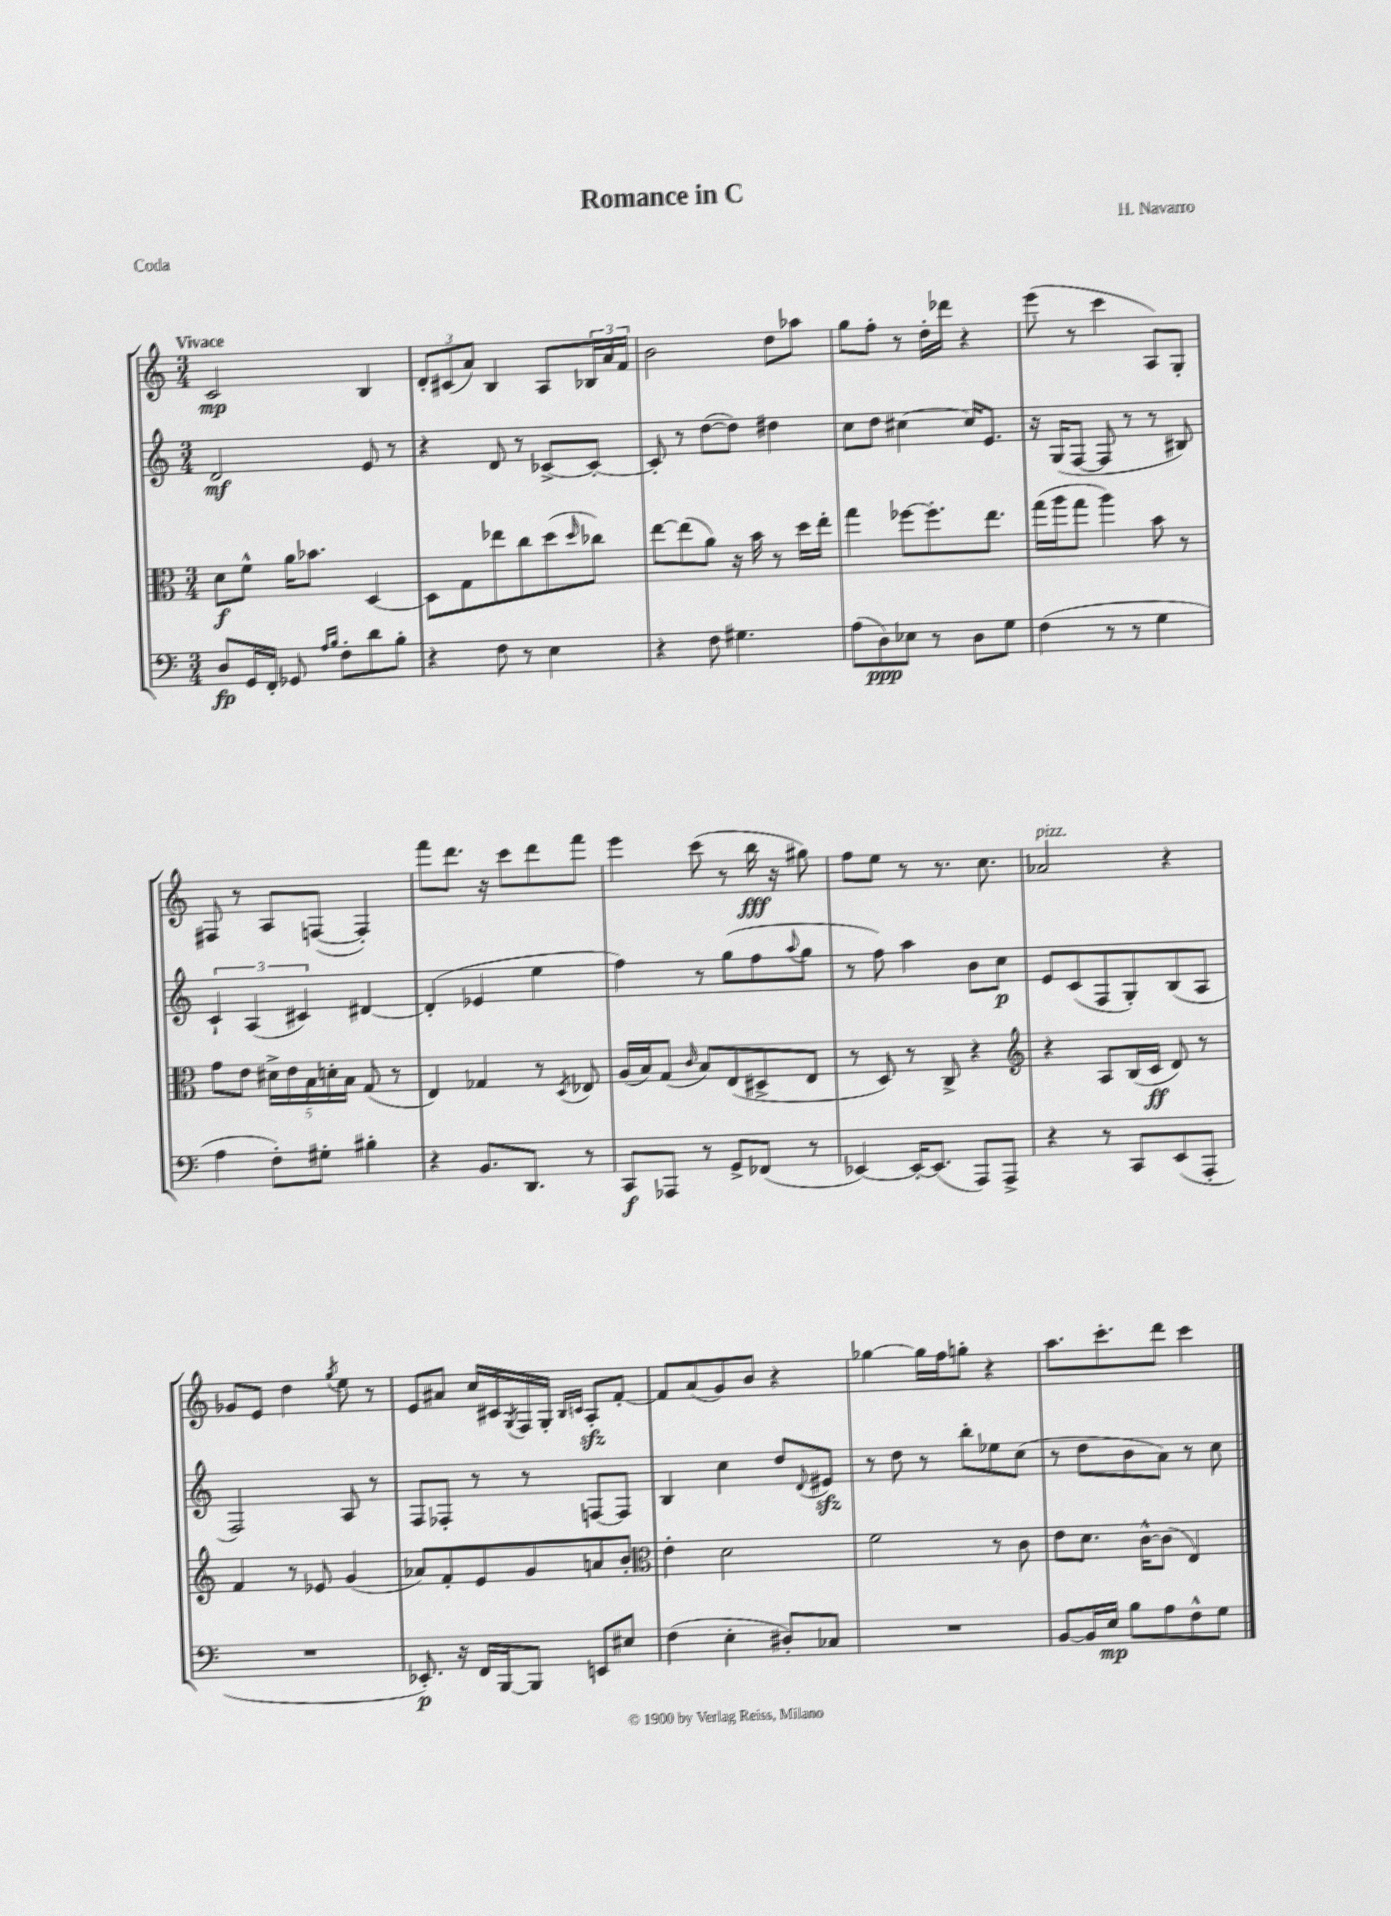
\header { title = "Romance in C" composer = "H. Navarro" piece = "Coda" }
<<
\new StaffGroup <<
\new Staff = "s0" {
    \clef treble \key c \major \numericTimeSignature \time 3/4 \tempo "Vivace"
    c'2\mp b4 |
    \tuplet 3/2 { d'8-. cis'8( a'8) } b4 a8 \tuplet 3/2 { bes16 a'16 f'16 } |
    b'2 d''8 aes''8 |
    g''8 f''8-. r8 d''16-. des'''16 r4 |
    e'''8( r8 c'''4 a8) g8-. |
    fis8 r8 a8 f8~( f4-.) |
    f'''8 d'''8. r16 c'''8 d'''8 f'''8 |
    e'''4 c'''8( r8 b''16\fff r16 gis''8) |
    f''8 e''8 r8 r8. c''8. |
    aes'2^\markup { \italic "pizz." } r4 |
    ges'8 e'8 d''4 \acciaccatura { g''8 } e''8 r8 |
    e'8 ais'8 c''16 cis'16 \acciaccatura { g8 } f16 g16-. \grace { b16 c'16 } a8-.\sfz f'8~-. |
    f'8 a'8( g'8) b'8 r4 |
    ges''4~ ges''16 f''16 g''8-. r4 |
    a''8. c'''8.-. d'''8 c'''4 \bar "|." |
}
\new Staff = "s1" {
    \clef treble \key c \major \numericTimeSignature \time 3/4
    d'2\mf e'8 r8 |
    r4 d'8 r8 ces'8~-> ces'8~-. |
    ces'8-. r8 d''8~( d''8) dis''4 |
    c''8 d''8 cis''4~ cis''16 e'8. |
    r16 g16( f8~ f8 r8 r8 bis8) |
    \tuplet 3/2 { c'4-! a4( cis'4) } dis'4~ |
    dis'4-.( ees'4 e''4 |
    f''4) r8 g''8( f''8 \appoggiatura { a''8 } g''8 |
    r8 f''8) a''4 b'8 c''8\p |
    e'8 c'8( f8 g8-.) b8( a8 |
    f2) a8 r8 |
    f8 fes8-. r8 r8 f8~ f8 |
    b4 c''4 d''8 \appoggiatura { d'8 } eis'8\sfz |
    r8 d''8 r8 b''8-. ees''8 c''8( |
    r8 d''8 b'8 a'8) r8 c''8 \bar "|." |
}
\new Staff = "s2" {
    \clef alto \key c \major \numericTimeSignature \time 3/4
    d'8\f f'8-^ a'16 bes'8. d4~ |
    d8 g8 ees''8 c''8 d''8( \grace { d''16 } ces''8) |
    e''8~ e''8( a'8) r16 b'16 r8 d''16 e''16-. |
    g''4 fes''8~ fes''8.-. e''8. |
    g''16( a''16 g''8 a''4) b'8 r8 |
    g'8 e'8 \tuplet 5/4 { dis'16-> e'16 b16 d'16-. b16 } g8( r8 |
    e4) ges4 r8 \acciaccatura { d8 } ees8 |
    a16( b16) g8( \grace { c'16 } b8) e8( dis8-> e8 |
    r8 d8) r8 c8-> r4 |
    \clef treble r4 a8 b16( c'16\ff d'8) r8 |
    f'4 r8 ees'8 g'4( |
    aes'8) f'8-. e'8 g'8 a'8 b'8-. |
    \clef alto e'4-. d'2 |
    f'2 r8 c'8 |
    e'8 d'8. c'16~-^ c'8( e4) \bar "|." |
}
\new Staff = "s3" {
    \clef bass \key c \major \numericTimeSignature \time 3/4
    d8\fp g,16 f,16-. ges,8 \grace { a16 b16 } f8-. d'8 b8-. |
    r4 f8 r8 e4 |
    r4 f8 gis4. |
    a8( d8\ppp) ees8 r8 d8 g8 |
    f4( r8 r8 g4 |
    a4 f8-.) gis8-. bis4-. |
    r4 b,8. d,8. r8 |
    c,8\f aes,,8 r8 g,8-> fes,8( r8 |
    ees,4~) ees,16~-. ees,8.( a,,8) a,,8-> |
    r4 r8 c,8 e,8( a,,8-. |
    R2. |
    ees,8.-.\p) r16 f,16 b,,16~ b,,8 e,8 eis8 |
    f4( e4-. dis8-.) ces8 |
    R2. |
    b,8~ b,16 e16\mp b8 a8 f8-^ g8 \bar "|." |
}
>>
>>
\layout { \context { \Score \remove "Bar_number_engraver" } }
